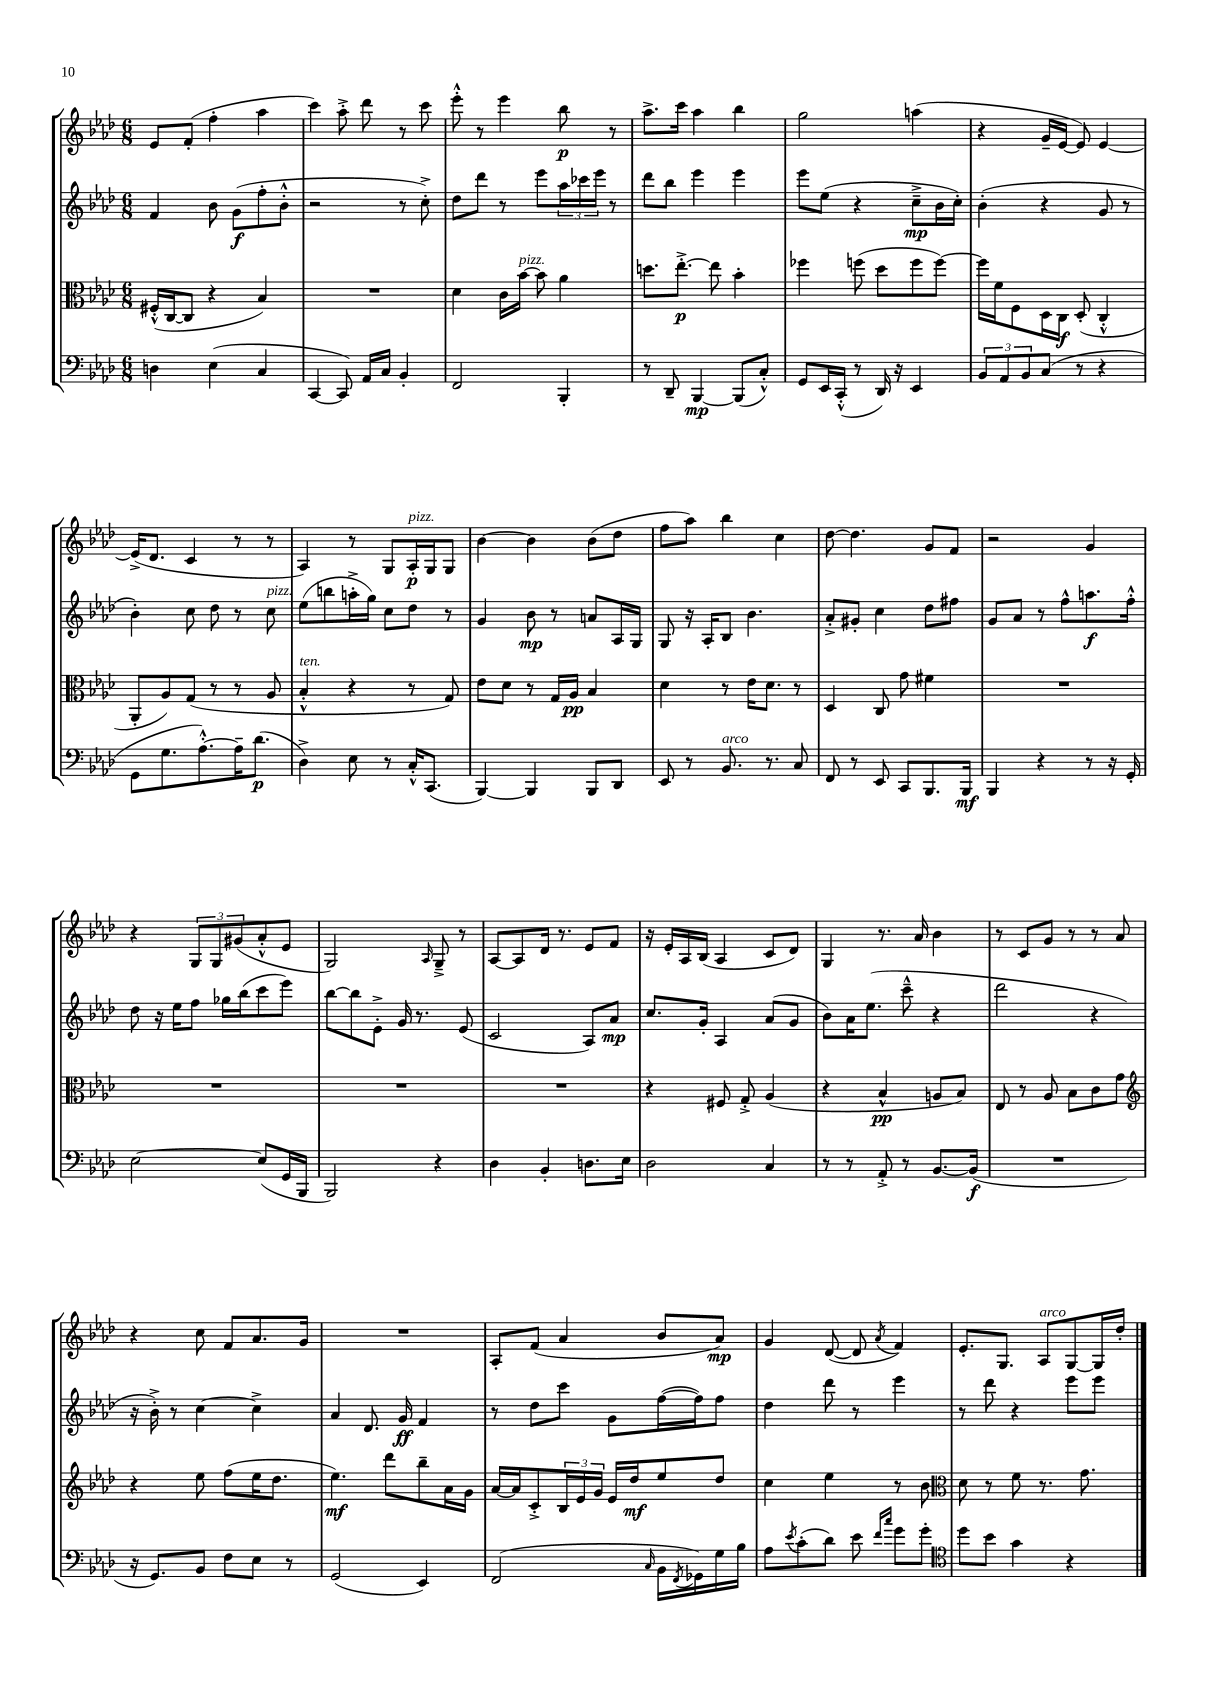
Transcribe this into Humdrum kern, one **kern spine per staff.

**kern	**kern	**kern	**kern
*staff4	*staff3	*staff2	*staff1
*clefF4	*clefC3	*clefG2	*clefG2
*k[b-e-a-d-]	*k[b-e-a-d-]	*k[b-e-a-d-]	*k[b-e-a-d-]
*M6/8	*M6/8	*M6/8	*M6/8
4D\	(16F#'^^/LL	4f/	8e-/L
.	[16C/J	.	.
.	8C/]J	.	(8f'/J
(4E-\	4r	8b-\	4ff'\
.	.	(8g\L	.
4C/	4B-/)	8ff'\	4aa-\
.	.	8b-'^^\J	.
=	=	=	=
[4CC/	2.r	2r	4ccc\)
8CC/])	.	.	8aa-'^\
16AA-/LL	.	.	8ddd-\
16C/JJ	.	.	.
4BB-'/	.	8r	8r
.	.	8cc'^\)	8ccc\
=	=	=	=
2FF/	4d-\	8dd-\L	8eee-'^^\
.	.	8ddd-\J	8r
.	16c\LL	8r	4eee-\
.	[16b-\JJ	.	.
.	8b-\]	8eee-\L	.
4BBB-'/	4a-\	24aa-\L	8bb-\
.	.	24ccc-\	.
.	.	24eee-\JJ	.
.	.	8r	8r
=	=	=	=
8r	8.dd\L	8ddd-\L	8.aa-^\L
8DD-~/	.	8bb-\J	.
.	[8.ee-'^\J	.	16ccc\Jk
[4BBB-/	.	4eee-\	4aa-\
.	8ee-\]	.	.
(8BBB-/]L	4b-'\	4eee-\	4bb-\
8C'^^/J)	.	.	.
=	=	=	=
8GG/L	4ff-\	8eee-\L	2gg\
16EE-/L	.	(8ee-\J	.
(16CC'^^/JJ	.	.	.
8r	(8ff\	4r	.
16DD-/)	8dd-\L	.	.
16r	.	.	.
4EE-/	8ff\	8cc~^\L	(4aa\
.	[8ff\J)	16b-\L	.
.	.	16cc'\JJ)	.
=	=	=	=
12BB-/L	16ff\]LL	(4b-'\	4r
.	16f\J	.	.
12AA-/	.	.	.
.	8F\	.	.
12BB-/	.	.	.
(8C/J	16D-\L	4r	16g~/LL
.	16C\JJ	.	[16e-/JJ
8r	(8D-'/	.	8e-/])
4r	4C'^^/	8g/	[4e-/
.	.	8r	.
=	=	=	=
8GG\L	8AA-'/L	4b-'\)	(16e-^/]LK
.	.	.	8.d-/J
8.G\	8A-/)	.	.
.	(8G/J	8cc\	4c/
[8.A-'^^\)	.	.	.
.	8r	8dd-\	.
16A-~\]K	8r	8r	8r
(8.d-\J	.	.	.
.	8A-/	8cc\	8r
=	=	=	=
4D-^\)	4B-'^^/	(8ee-\L	4A-/)
.	.	8bb\	.
8E-\	4r	16aa'^\L	8r
.	.	16gg\JJ)	.
8r	.	8cc\L	8G/L
16C'^^/LK	8r	8dd-\J	16A-'/L
(8.CC/J	.	.	16G/J
.	8G/)	8r	8G/J
=	=	=	=
[4BBB-/)	8e-\L	4g/	[4b-\
.	8d-\J	.	.
4BBB-/]	8r	8b-\	4b-\]
.	16G/LL	8r	.
.	16A-/JJ	.	.
8BBB-/L	4B-/	8a/L	(8b-\L
8DD-/J	.	16A-/L	8dd-\J
.	.	16G/JJ	.
=	=	=	=
8EE-/	4d-\	8G/	8ff\L
8r	.	16r	8aa-\J)
.	.	16A-'/LK	.
8.BB-/	8r	8B-/J	4bb-\
.	16e-\LK	4.b-\	.
8.r	8.d-\J	.	.
.	.	.	4cc\
8C/	8r	.	.
=	=	=	=
8FF/	4D-/	8a-'^/L	[8dd-\
8r	.	8g#'/J	4.dd-\]
8EE-/	8C/	4cc\	.
8CC/L	8g\	.	.
8.BBB-/	4f#\	8dd-\L	8g/L
.	.	8ff#\J	8f/J
16BBB-/Jk	.	.	.
=	=	=	=
4BBB-/	2.r	8g/L	2r
.	.	8a-/J	.
4r	.	8r	.
.	.	8ff^^\L	.
8r	.	8.aa\	4g/
16r	.	.	.
16GG'/	.	16ff'^^\Jk	.
=	=	=	=
[2E-\	2.r	8dd-\	4r
.	.	16r	.
.	.	16ee-\LK	.
.	.	8ff\J	12G/L
.	.	.	12G/
.	.	16gg-\LL	.
.	.	.	(12g#/
.	.	(16bb-\J	.
(8E-/]L	.	8ccc\	8a-'^^/
16GG/L	.	8eee-\J)	8e-/J
16BBB-/JJ	.	.	.
=	=	=	=
2BBB-/)	2.r	[8bb-\L	2G/)
.	.	8bb-\]	.
.	.	8e-'^\J	.
.	.	16g/	.
.	.	8.r	.
.	.	.	16qqA-/
4r	.	.	8G~^/
.	.	(8e-/	8r
=	=	=	=
4D-\	2.r	2c/	[8A-/L
.	.	.	8A-/]
4BB-'/	.	.	16d-/Jk
.	.	.	8.r
8.D\L	.	8A-/L)	8e-/L
.	.	8a-/J	8f/J
16E-\Jk	.	.	.
=	=	=	=
2D-\	4r	8.cc/L	16r
.	.	.	16e-'/LL
.	.	.	16A-/
.	.	16g'/Jk	(16B-/JJ
.	8F#/	4A-/	4A-/
.	8G'^/	.	.
4C/	(4A-/	(8a-/L	8c/L
.	.	8g/J	8d-/J)
=	=	=	=
8r	4r	8b-\L)	4G/
8r	.	16a-\K	.
.	.	(8.ee-\J	.
8AA-'^/	4B-^^/	.	8.r
8r	.	8ccc~^^\	.
.	.	.	16a-/
[8.BB-/L	8A/L	4r	4b-\
.	8B-/J)	.	.
(16BB-/]Jk	.	.	.
=	=	=	=
2.r	8E-/	2ddd-\	8r
.	8r	.	8c/L
.	8A-/	.	8g/J
.	8B-\L	.	8r
.	8c\	4r	8r
.	8g\J	.	8a-/
=	=	=	=
*	*clefG2	*	*
16r	4r	16r	4r
8.GG/L)	.	16b-'^\)	.
.	.	8r	.
8BB-/J	8ee-\	[4cc\	8cc\
8F\L	(8ff\L	.	8f/L
8E-\J	16ee-\K	4cc^\]	8.a-/
.	8.dd-\J	.	.
8r	.	.	.
.	.	.	16g/Jk
=	=	=	=
(2GG/	4.ee-\)	4a-/	2.r
.	.	8.d-/	.
.	8ddd-\L	.	.
.	.	16g/	.
4EE-/)	8bb-~\	4f/	.
.	16a-\L	.	.
.	16g\JJ	.	.
=	=	=	=
(2FF/	[16a-/LL	8r	8A-'/L
.	16a-/]J	.	.
.	8c'^/	8dd-\L	(8f/J
.	24B-/L	8ccc\J	4a-/
.	24e-/	.	.
.	24g/JJ	.	.
.	16e-/LL	8g\L	.
.	16dd-/J	.	.
16qqC/	.	.	.
16BB-\LL	8ee-/	([16ff\L	8b-/L
8qFF/	.	.	.
16GG-\)	.	16ff\]J)	.
16G\	8dd-/J	8ff\J	8a-/J)
16B-\JJ	.	.	.
=	=	=	=
8A-\L	4cc\	4dd-\	4g/
8qe-/	.	.	.
(8c'\	.	.	.
8d-\J)	4ee-\	8ddd-\	([8d-/
8e-\	.	8r	8d-/]
16qqf/LL	.	.	.
16qqcc/JJ	.	.	8qa-/
8g\L	8r	4eee-\	4f/)
8g'\J	8b-\	.	.
=	=	=	=
*clefC4	*clefC3	*	*
8dd-\L	8d-\	8r	8.e-'/L
8b-\J	8r	8ddd-\	.
.	.	.	8.G/J
4g\	8f\	4r	.
.	8.r	.	8A-/L
4r	.	8eee-\L	[8G/
.	8.g\	.	.
.	.	8eee-\J	16G/]L
.	.	.	16dd-'/JJ
==	==	==	==
*-	*-	*-	*-
